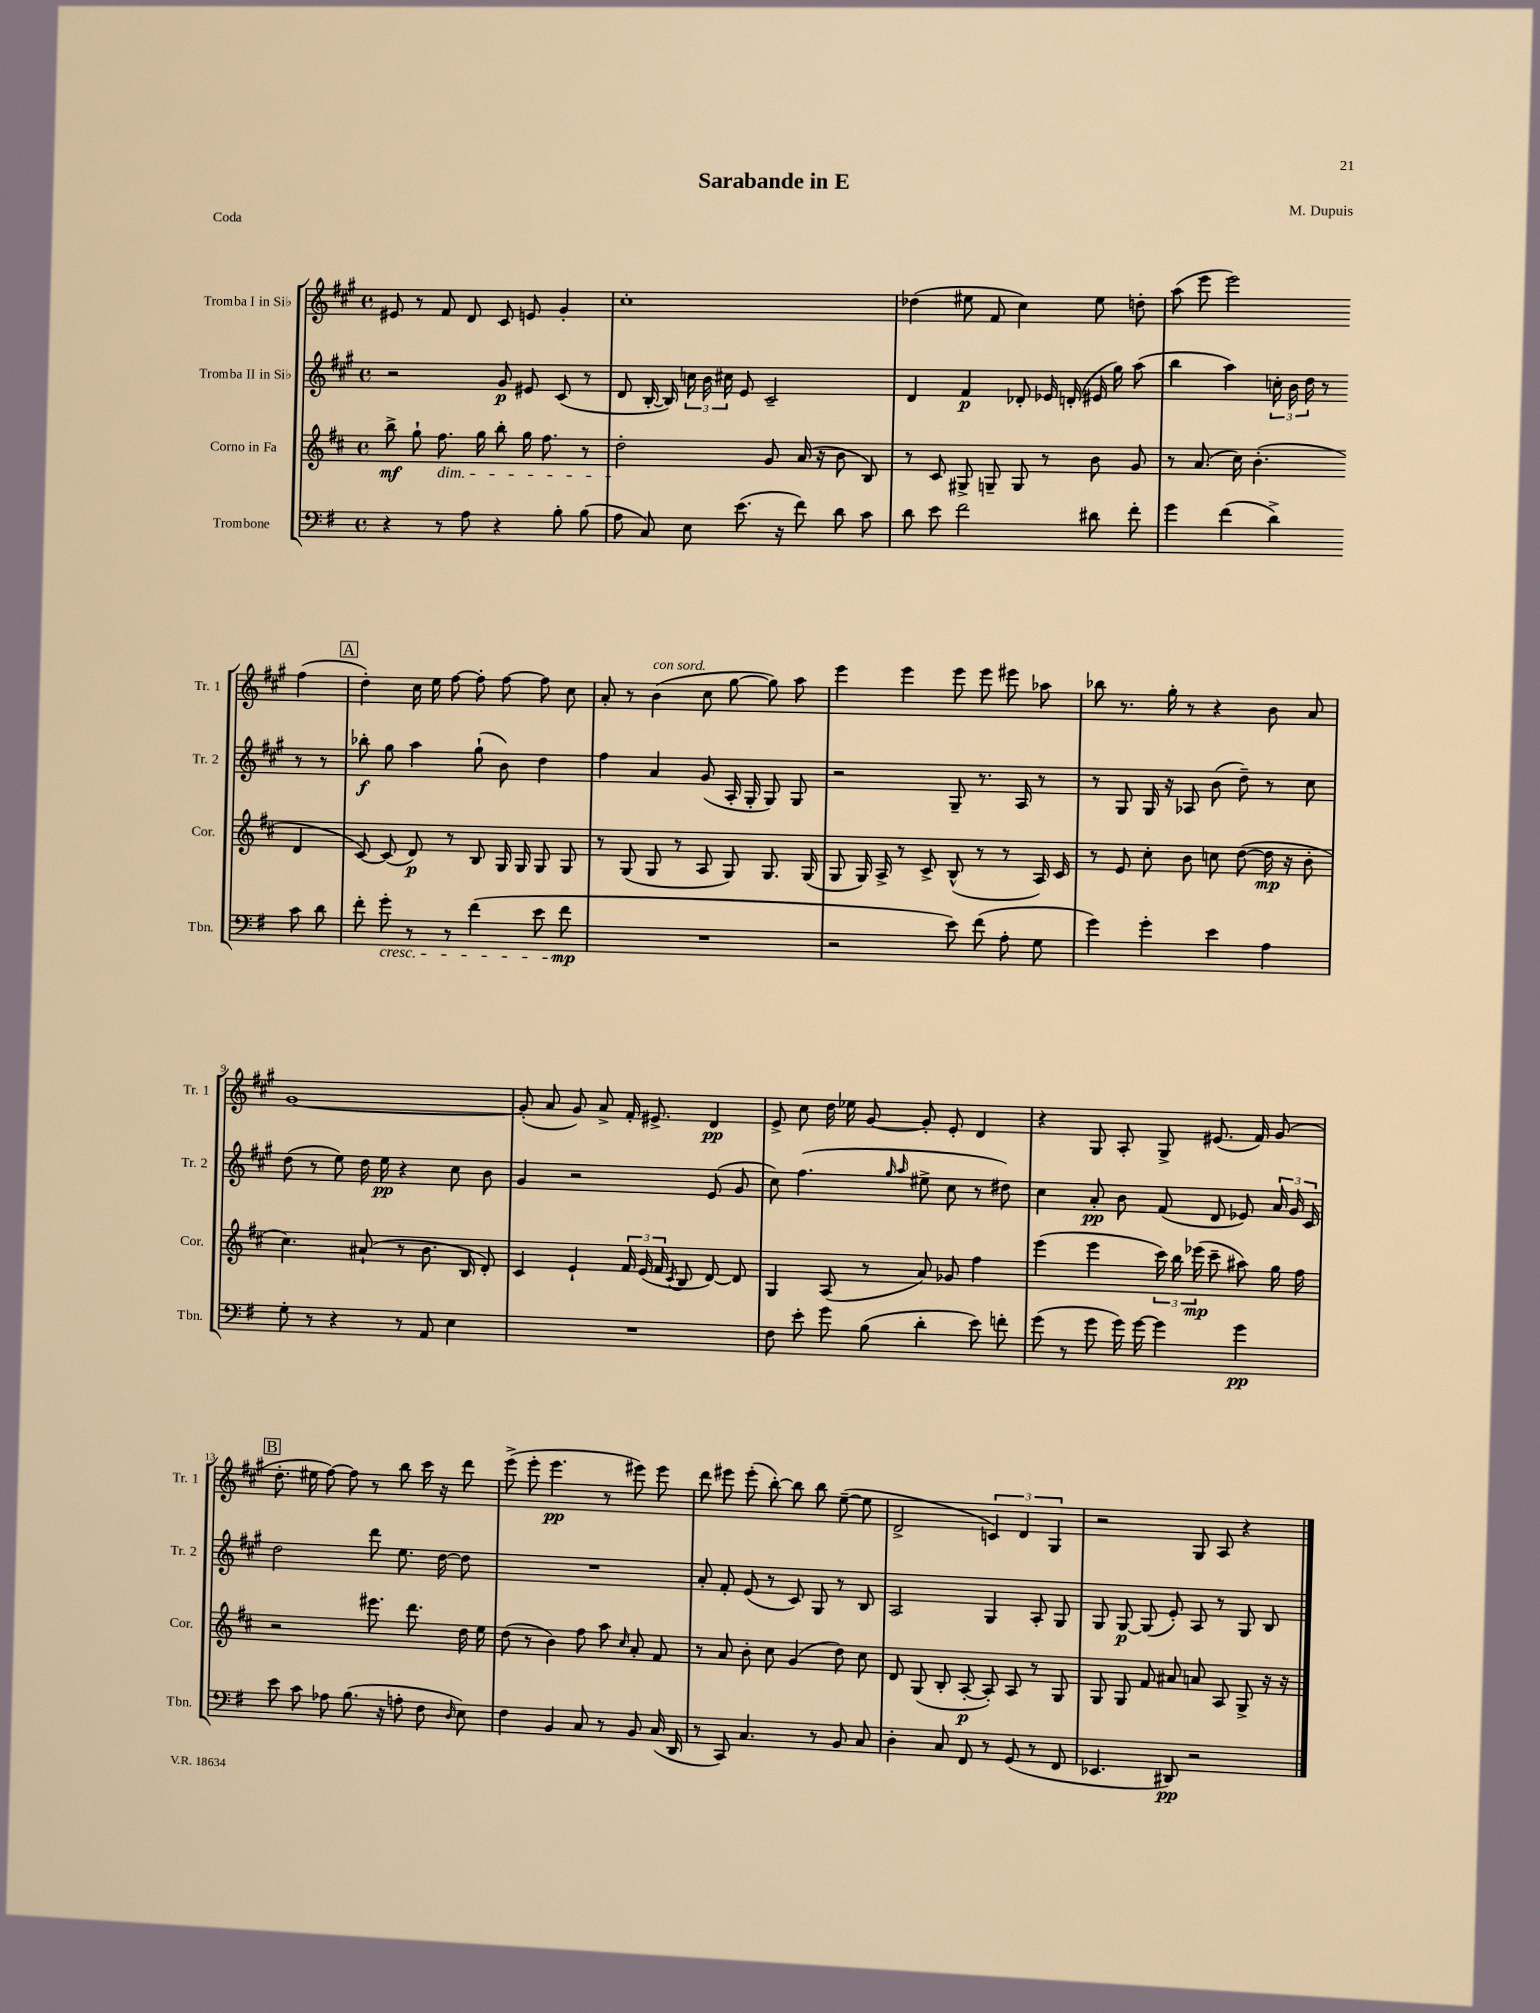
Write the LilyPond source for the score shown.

\header { title = "Sarabande in E" composer = "M. Dupuis" piece = "Coda" }
<<
\new StaffGroup <<
\new Staff = "s0" \with { instrumentName = "Tromba I in Sib" shortInstrumentName = "Tr. 1" } {
    \clef treble \key a \major \defaultTimeSignature \time 4/4
    \autoBeamOff eis'8 r8 fis'8 d'8 cis'8 e'8 gis'4-. |
    cis''1-. |
    des''4( eis''8 fis'8 cis''4) eis''8 d''8-. |
    a''8( e'''8 e'''2) fis''4( |
    \mark \markup { \box "A" } d''4-.) cis''16 e''16 fis''8~ fis''8-. fis''8~ fis''8 cis''8 |
    a'8-. r8 b'4^\markup { \italic "con sord." }( cis''8 gis''8~ gis''8) a''8 |
    e'''4 e'''4 e'''8 e'''8 eis'''8 aes''8 |
    bes''8 r8. gis''16-. r8 r4 b'8 a'8 |
    gis'1~ |
    gis'8-.( a'8 gis'8) a'8-> fis'16-. eis'8.-> d'4\pp |
    e'8-> cis''8 d''16 ees''16 gis'8~ gis'8-. e'8-. d'4 |
    r4 gis8 a8-. gis8-> eis'8.( fis'16) gis'8( |
    \mark \markup { \box "B" } d''8.-. eis''16 fis''8~) fis''8 r8 b''8 cis'''16 r16 d'''8 |
    e'''8->( e'''8-. e'''4.\pp r8 eis'''8) eis'''8 |
    d'''8 eis'''8 eis'''8-.( b''8~-.) b''8 b''8 e''8~--( e''8 |
    d'2-> \tuplet 3/2 { c'4) d'4 gis4 } |
    r2 gis8 a8 r4 \bar "|." |
}
\new Staff = "s1" \with { instrumentName = "Tromba II in Sib" shortInstrumentName = "Tr. 2" } {
    \clef treble \key a \major \defaultTimeSignature \time 4/4
    \autoBeamOff r2 gis'8\p eis'8 cis'8( r8 |
    d'8 b16~-. b16) \tuplet 3/2 { c''16 b'16 cis''16 } e'8 cis'2-- |
    d'4 fis'4\p des'8-. ees'16 d'16-.( eis'16 gis''16) a''8( |
    b''4 a''4) \tuplet 3/2 { c''16-. b'16 d''16 } r8 r8 r8 |
    \mark \markup { \box "A" } bes''8-.\f gis''8 a''4 gis''8-!( b'8) d''4 |
    fis''4 a'4 gis'8( a16-. gis16-. gis8) gis8 |
    r2 gis8-- r8. a16 r8 |
    r8 gis8 gis16 r16 aes8 b'8( d''8--) r8 cis''8 |
    d''8( r8 e''8) d''16 e''16\pp r4 cis''8 b'8 |
    gis'4 r2 e'8( gis'8 |
    cis''8) fis''4.( \grace { gis''16 a''16 } eis''8-> cis''8 r8 dis''8) |
    cis''4 a'8-.\pp b'8 fis'8( d'8 ees'8) \tuplet 3/2 { a'16 gis'16 cis'16 } |
    \mark \markup { \box "B" } d''2 d'''8 e''8. d''16~ d''8 |
    R1 |
    a'8-. fis'8-. e'8( r8 cis'8) gis8 r8 b8 |
    a2 gis4 a8-. gis8 |
    gis8 gis8~\p gis8( e'8-.) a8 r8 gis8 b8 \bar "|." |
}
\new Staff = "s2" \with { instrumentName = "Corno in Fa" shortInstrumentName = "Cor." } {
    \clef treble \key d \major \defaultTimeSignature \time 4/4
    \autoBeamOff b''8->\mf g''8-! fis''8.\dim g''16 b''8-. g''16 fis''8. r8 |
    d''2-.\! g'8 a'16( r16 b'8 b8) |
    r8 cis'8 gis8-> g8-- g8 r8 b'8 g'8 |
    r8 a'8.( cis''16) b'4.-.( d'4 |
    \mark \markup { \box "A" } cis'8~) cis'8( d'8\p) r8 b8 g16 g16 g8 g8 |
    r8 g8( g8 r8 a8 g8) g8. g16( |
    g8 g16) a16-> r8 cis'8-> b8-^( r8 r8 a16) cis'16 |
    r8 e'8 cis''8-. b'8 c''8 d''8~( d''16\mp r16 b'8-. |
    cis''4.) ais'8-!( r8 b'8. b16 d'8-.) |
    cis'4 e'4-! \tuplet 3/2 { fis'16 e'16( fis'16 } \acciaccatura { cis'8 } b8 d'8~) d'8 |
    g4 a8( r8 a'8) ges'8 fis''4 |
    e'''4( e'''4 \tuplet 3/2 { cis'''16) b''16 ees'''16\mp( } cis'''8-- ais''8) g''16 fis''16 |
    \mark \markup { \box "B" } r2 eis'''8. d'''8. d''16 e''16 |
    d''8( r8 b'4) fis''8 a''8 \grace { cis''16 } a'8-. fis'8 |
    r8 a'8 b'8-. cis''8 g'4( d''8) cis''8 |
    d'8 g8( b8-. a8~-.\p a8-.) a8 r8 g8 |
    g8 g8 fis'8 ais'8 a'8 a8 g8-> r16 r16 \bar "|." |
}
\new Staff = "s3" \with { instrumentName = "Trombone" shortInstrumentName = "Tbn." } {
    \clef bass \key g \major \defaultTimeSignature \time 4/4
    \autoBeamOff r4 r8 a8 r4 b8-. b8( |
    a8 c8) e8 e'8.( r16 fis'8) d'8 c'8 |
    d'8 e'8 fis'2 dis'8 fis'8-. |
    g'4 fis'4( d'4->) c'8 d'8 |
    \mark \markup { \box "A" } fis'8-. g'8-.\cresc r8 r8 fis'4( e'8 fis'8\mp\! |
    R1 |
    r2 e'8) fis'8( a8-. g8 |
    g'4) g'4-. e'4 a4 |
    g8-. r8 r4 r8 a,8 e4 |
    R1 |
    fis8 e'8-. g'8 b8( d'4-. e'8) f'8-. |
    g'8( r8 g'8 g'16) g'16~ g'4 g'4\pp |
    \mark \markup { \box "B" } e'8 c'8 aes8 b8.( r16 a8-. fis8 \grace { d16 } e8) |
    fis4 b,4 c8 r8 b,8 c16( d,16 |
    r8 c,8) c4. r8 b,8 c8 |
    d4-. c8 fis,8 r8 g,8( r8 fis,8 |
    ees,4. dis,8\pp) r2 \bar "|." |
}
>>
>>
